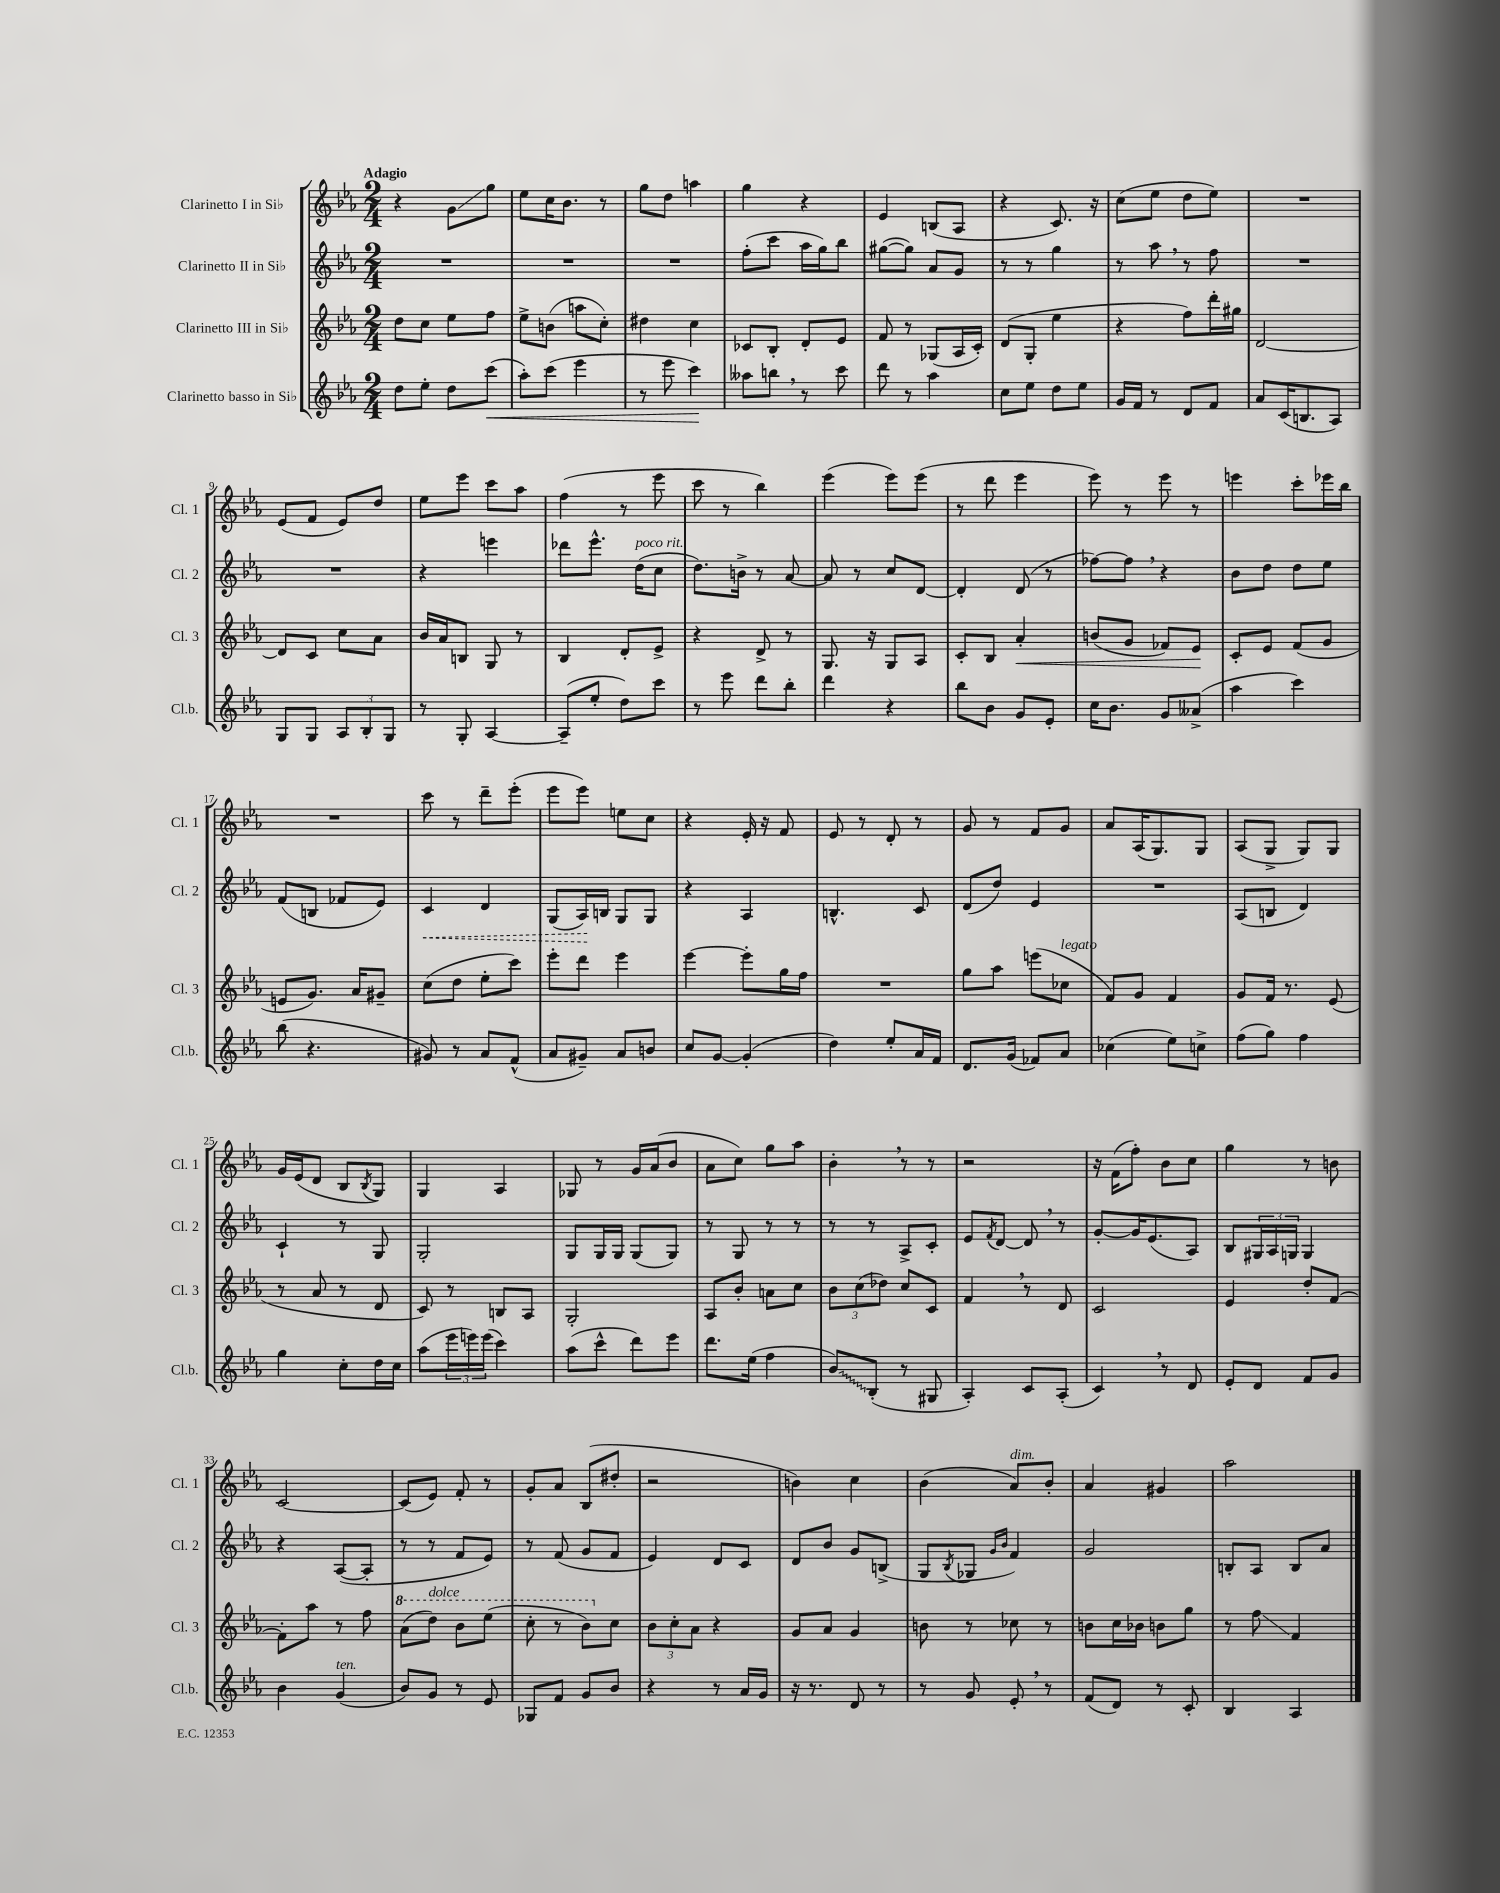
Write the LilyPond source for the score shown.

<<
\new StaffGroup <<
\new Staff = "s0" \with { instrumentName = "Clarinetto I in Sib" shortInstrumentName = "Cl. 1" } {
    \clef treble \key ees \major \numericTimeSignature \time 2/4 \tempo "Adagio"
    r4 g'8\glissando g''8 |
    ees''8 c''16 bes'8. r8 |
    g''8 d''8 a''4 |
    g''4 r4 |
    ees'4 b8( aes8 |
    r4 c'8.) r16 |
    c''8( ees''8 d''8 ees''8) |
    R2 |
    ees'8( f'8 ees'8) d''8 |
    ees''8 ees'''8 c'''8 aes''8 |
    f''4( r8 ees'''8 |
    c'''8 r8 bes''4) |
    ees'''4( ees'''8) ees'''8( |
    r8 d'''8 ees'''4 |
    ees'''8) r8 ees'''8 r8 |
    e'''4 c'''8-. ees'''16 bes''16 |
    R2 |
    c'''8 r8 d'''8-- ees'''8-.( |
    ees'''8 ees'''8) e''8 c''8 |
    r4 ees'16-. r16 f'8 |
    ees'8 r8 d'8-. r8 |
    g'8 r8 f'8 g'8 |
    aes'8 aes16( g8.) g8 |
    aes8( g8-> g8) g8 |
    g'16 ees'16( d'8 bes8 \acciaccatura { bes8 } g8) |
    g4 aes4 |
    ges8 r8 g'16 aes'16( bes'8 |
    aes'8 c''8) g''8 aes''8 |
    bes'4-. \breathe r8 r8 |
    r2 |
    r16 f'16( f''8-.) bes'8 c''8 |
    g''4 r8 b'8 |
    c'2~ |
    c'8( ees'8) f'8-. r8 |
    g'8-. aes'8 bes8( dis''8-. |
    r2 |
    b'4) c''4 |
    bes'4( aes'8^\markup { \italic "dim." }) bes'8-. |
    aes'4 gis'4 |
    aes''2 \bar "|." |
}
\new Staff = "s1" \with { instrumentName = "Clarinetto II in Sib" shortInstrumentName = "Cl. 2" } {
    \clef treble \key ees \major \numericTimeSignature \time 2/4
    R2 |
    R2 |
    R2 |
    f''8-.( c'''8 aes''16 g''16) bes''8 |
    gis''8~( gis''8) aes'8 g'8 |
    r8 r8 g''4 |
    r8 aes''8 \breathe r8 f''8 |
    R2 |
    R2 |
    r4 e'''4 |
    des'''8 ees'''8.-^ d''16^\markup { \italic "poco rit." }( c''8 |
    d''8.) b'16-> r8 aes'8~ |
    aes'8 r8 c''8 d'8~ |
    d'4-. d'8( r8 |
    fes''8~) fes''8 \breathe r4 |
    bes'8 d''8 d''8 ees''8 |
    f'8( b8 fes'8 ees'8) |
    \once \override Hairpin.style = #'dashed-line c'4\< d'4 |
    g8( aes16\!) b16 g8 g8 |
    r4 aes4 |
    b4.-^ c'8 |
    d'8( d''8) ees'4 |
    R2 |
    aes8( b8 d'4) |
    c'4-! r8 g8 |
    g2-. |
    g8 g16 g16 g8( g8) |
    r8 g8 r8 r8 |
    r8 r8 aes8-> c'8-. |
    ees'8 \acciaccatura { f'8 } d'8~ d'8 \breathe r8 |
    g'8~-. g'16 ees'8.( aes8) |
    bes8 \tuplet 3/2 { gis16 aes16 g16 } g4 |
    r4 aes8~( aes8-. |
    r8 r8 f'8 ees'8) |
    r8 f'8( g'8 f'8 |
    ees'4) d'8 c'8 |
    d'8 bes'8 g'8 b8->( |
    g8 \acciaccatura { bes8 } ges8 \grace { g'16 bes'16 } f'4) |
    g'2 |
    b8-. aes8 b8 aes'8 \bar "|." |
}
\new Staff = "s2" \with { instrumentName = "Clarinetto III in Sib" shortInstrumentName = "Cl. 3" } {
    \clef treble \key ees \major \numericTimeSignature \time 2/4
    d''8 c''8 ees''8 f''8 |
    ees''8-> b'8( a''8 c''8-.) |
    dis''4 c''4 |
    ces'8 bes8-. d'8-. ees'8 |
    f'8 r8 ges8( aes16 c'16-.) |
    d'8( g8-. ees''4 |
    r4 f''8) d'''16-. gis''16 |
    d'2~ |
    d'8 c'8 c''8 aes'8 |
    bes'16 aes'16 b8 g8 r8 |
    bes4 d'8-. ees'8-> |
    r4 d'8-> r8 |
    g8. r16 g8 aes8 |
    c'8-. bes8 aes'4-.\< |
    b'8( g'8 fes'8) ees'8\! |
    c'8-. ees'8 f'8( g'8 |
    e'8 g'8.) aes'16 gis'8-- |
    c''8( d''8 ees''8-. c'''8) |
    ees'''8-. d'''8 ees'''4 |
    ees'''4~ ees'''8-. g''16 f''16 |
    R2 |
    g''8 aes''8 e'''8( ces''8^\markup { \italic "legato" } |
    f'8) g'8 f'4 |
    g'8 f'16 r8. ees'8( |
    r8 aes'8 r8 d'8 |
    c'8) r8 b8 aes8 |
    g2-. |
    aes8 bes'8-. a'8 c''8 |
    \tuplet 3/2 { bes'8 c''8( des''8) } c''8 c'8 |
    f'4 \breathe r8 d'8 |
    c'2 |
    ees'4 d''8-. f'8~ |
    f'8-. aes''8 r8 f''8 |
    \ottava #1 aes''8( d'''8^\markup { \italic "dolce" }) bes''8 ees'''8( |
    c'''8-. r8 bes''8) \ottava #0 c''8 |
    \tuplet 3/2 { bes'8 c''8-. aes'8 } r4 |
    g'8 aes'8 g'4 |
    b'8 r8 ces''8 r8 |
    b'8 c''16 bes'16 b'8 g''8 |
    r8 f''8\glissando f'4 \bar "|." |
}
\new Staff = "s3" \with { instrumentName = "Clarinetto basso in Sib" shortInstrumentName = "Cl.b." } {
    \clef treble \key ees \major \numericTimeSignature \time 2/4
    d''8 ees''8-. d''8 c'''8\<( |
    aes''8-.) c'''8( ees'''4 |
    r8 ees'''8 c'''4\!) |
    aeses''8 b''8 \breathe r8 c'''8 |
    d'''8 r8 aes''4 |
    c''8 ees''8 d''8 ees''8 |
    g'16 f'16 r8 d'8 f'8 |
    aes'8 c'16( b8. aes8) |
    g8 g8 \tuplet 3/2 { aes8 bes8-. g8 } |
    r8 g8-. aes4~ |
    aes8--( ees''8-. d''8) c'''8 |
    r8 ees'''8 d'''8 bes''8-. |
    d'''4 r4 |
    bes''8 bes'8 g'8 ees'8-. |
    c''16 bes'8. g'8 aeses'8->( |
    aes''4 c'''4) |
    bes''8( r4. |
    gis'8) r8 aes'8 f'8-^( |
    aes'8 gis'8--) aes'8 b'8 |
    c''8 g'8~ g'4-.( |
    d''4) ees''8-. aes'16 f'16 |
    d'8. g'16( fes'8) aes'8 |
    ces''4( ees''8) c''8-> |
    f''8( g''8) f''4 |
    g''4 c''8-. d''16 c''16 |
    aes''8( \tuplet 3/2 { ees'''16 e'''16) e'''16( } c'''4) |
    aes''8( c'''8-^ d'''8) ees'''8 |
    d'''8. ees''16( f''4 |
    \once \override Glissando.style = #'zigzag bes'8\glissando) bes8-.( r8 gis8 |
    aes4-.) c'8 aes8-.( |
    c'4) \breathe r8 d'8 |
    ees'8-. d'8 f'8 g'8 |
    bes'4 g'4^\markup { \italic "ten." }( |
    bes'8) g'8 r8 ees'8 |
    ges8 f'8 g'8 bes'8 |
    r4 r8 aes'16 g'16 |
    r16 r8. d'8 r8 |
    r8 g'8 ees'8-. \breathe r8 |
    f'8( d'8) r8 c'8-. |
    bes4 aes4 \bar "|." |
}
>>
>>
